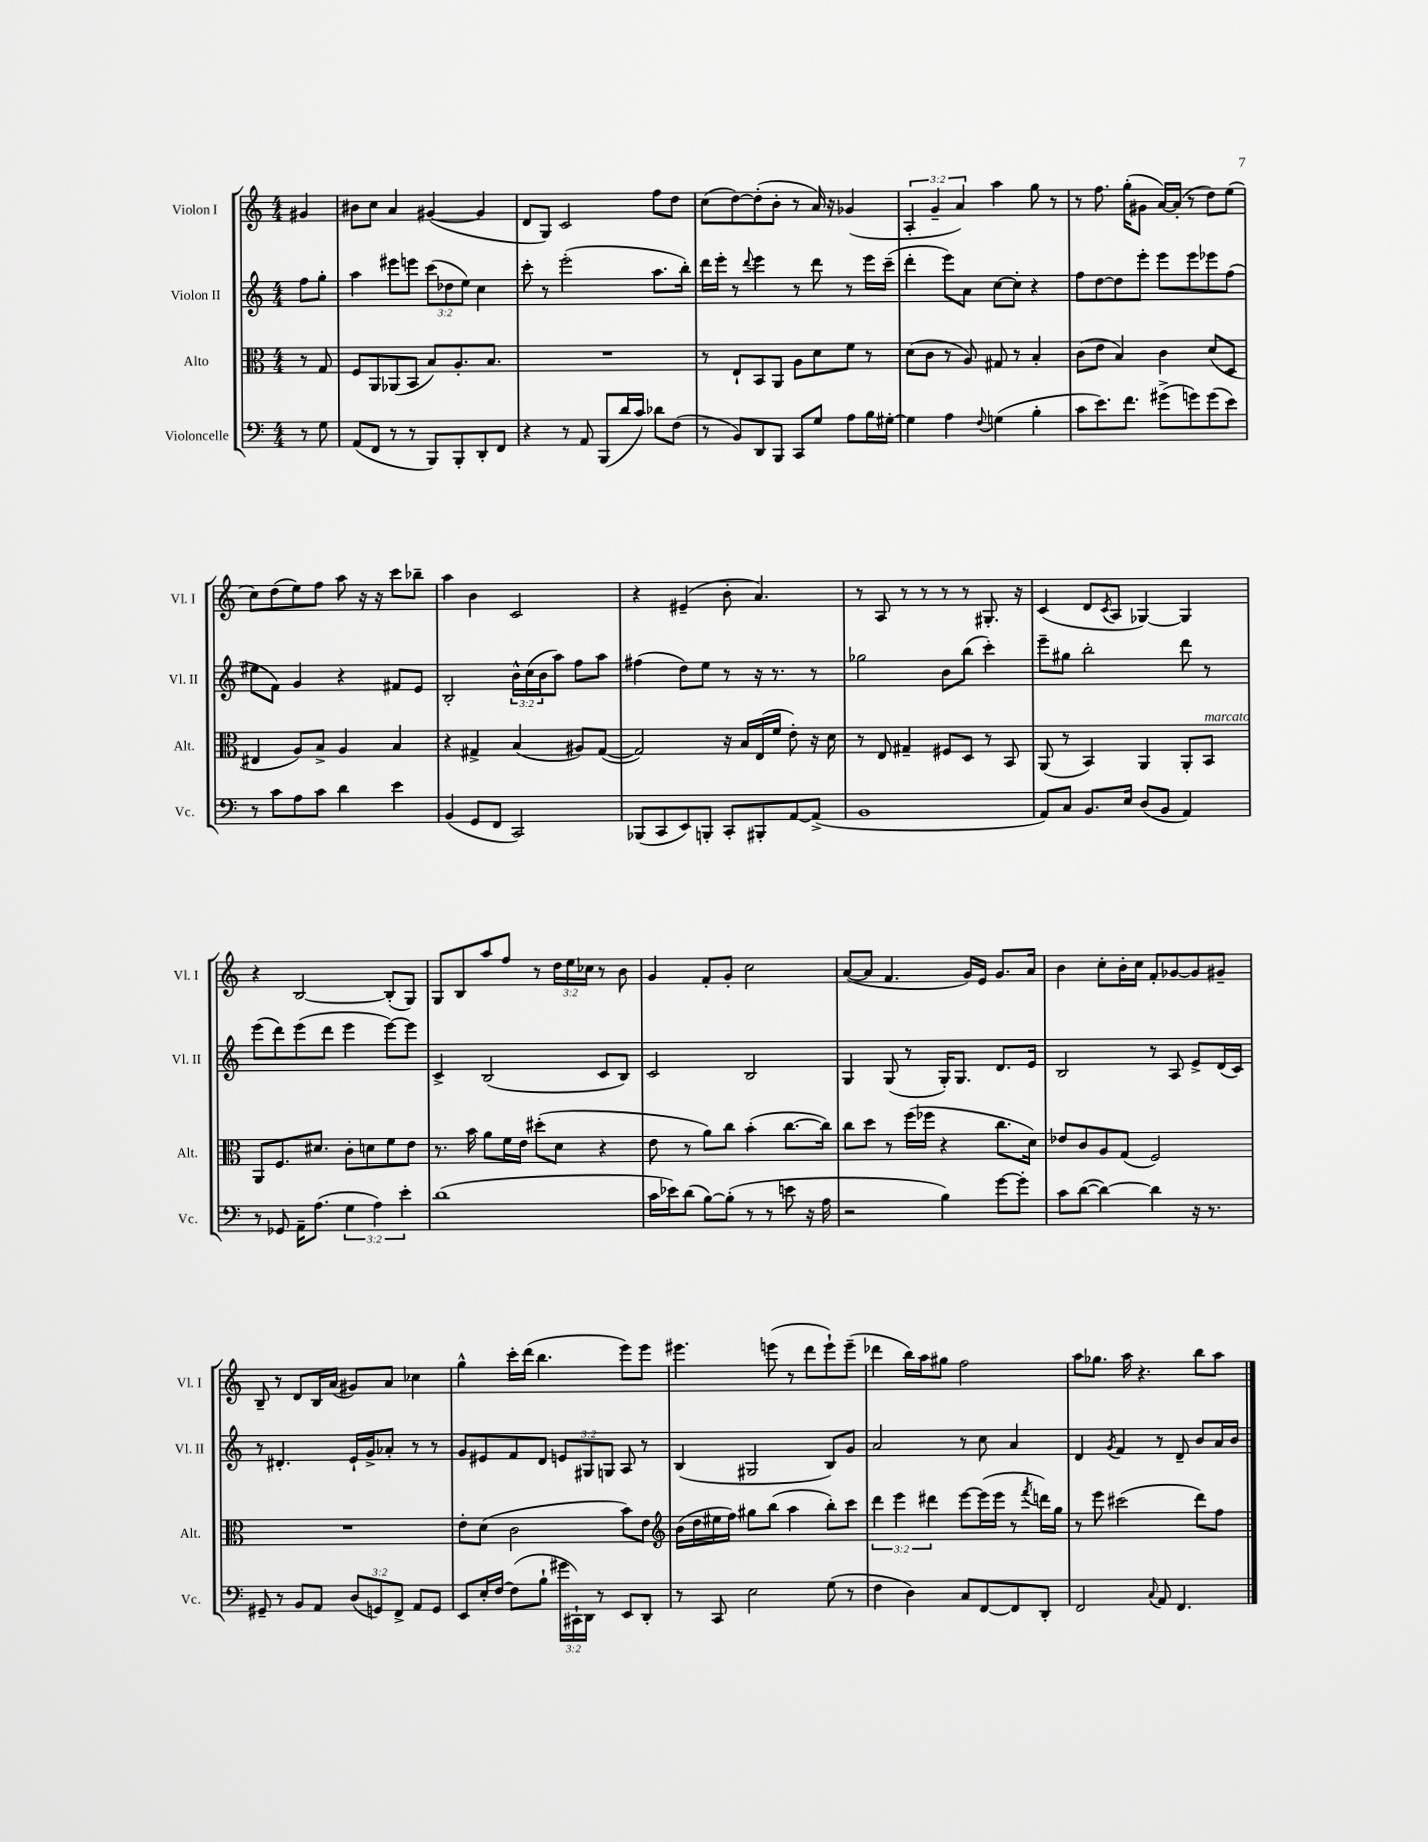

**kern	**kern	**kern	**kern
*staff4	*staff3	*staff2	*staff1
*clefF4	*clefC3	*clefG2	*clefG2
*k[]	*k[]	*k[]	*k[]
*M4/4	*M4/4	*M4/4	*M4/4
8r	8r	8ff	4g#
8G	8G	8gg'	.
=	=	=	=
(8AA	8F	4aa	8b#
8FF	8AA	.	8cc
8r	(8AA-	8eee#	4a
8r	8BB	8eee	.
8BBB)	8B)	(12ccc	([4g#
.	.	12dd-	.
8BBB'	8.A'	.	.
.	.	12ee)	.
8DD'	.	4cc	4g#]
.	8.B	.	.
8FF	.	.	.
=	=	=	=
4r	1r	8ccc'	8d
.	.	8r	8G)
8r	.	(2eee'	2c
8AA	.	.	.
(8BBB	.	.	.
16d	.	.	.
16c)	.	.	.
8d-	.	8.aa	8ff
(8F	.	.	8dd
.	.	16bb')	.
=	=	=	=
8r	8r	16ddd	(8cc
.	.	16eee'	.
8BB)	8E`	8r	[8dd)
.	.	8qqddd	.
8DD	8BB	4eee	(8dd']
8BBB	8AA	.	8b'
8CC	8A	8r	8r
8G	8d	8ddd	16a)
.	.	.	16r
8A	8f	8r	(4g-
16B	8r	16eee	.
[16G#'	.	(16ccc~	.
=	=	=	=
4G#]	(8d	4ddd'	6A'
.	8c	.	.
.	.	.	6g~
4A	8r	8eee)	.
.	.	.	6a)
.	8A)	8a	.
8qqF	.	.	.
(4G	8G#	[8cc	4aa
.	8r	8cc']	.
4B'	4B'	4r	8gg
.	.	.	8r
=	=	=	=
8c	(8c	8ff	8r
8.e)	8e	[8dd	8.ff
.	4B)	8dd]	.
8.f	.	.	(16gg'
.	.	8eee'	8g#
(8g#^	4c	8eee	[16a)
.	.	.	(16a']
8g)	.	8eee	8r
(8g	(8d	8eee-	8dd)
8e)	8D	(8ff	(8ee
=	=	=	=
8r	4E#	8ee#	8cc)
8c	.	8f)	(8dd
8A	8A)	4g	8ee)
8c	8B^	.	8ff
4d	4A	4r	8aa
.	.	.	16r
.	.	.	16r
4e	4B	8f#	8ccc
.	.	8e	8bb-~
=	=	=	=
(4BB	4r	2B'	4aa
8GG	4G#^	.	4b
8FF	.	.	.
2CC)	(4B	24b^^	2c
.	.	(24cc	.
.	.	24b	.
.	.	8aa)	.
.	8A#)	8ff	.
.	([8G#	8aa	.
=	=	=	=
(8BBB-	2G#])	(4ff#	4r
8CC	.	.	.
8EE)	.	8dd)	(4e#~
8BBB'	.	8ee	.
8CC'	16r	8r	8b'
.	16B	.	.
8BBB#'	(16E	16r	4.a)
.	16f	8.r	.
[8AA	8e')	.	.
(8AA^]	16r	8r	.
.	16d	.	.
=	=	=	=
1BB	8r	2gg-	8r
.	8E	.	8A
.	4G#~	.	8r
.	.	.	8r
.	8F#	8b	8r
.	8D	(8bb	8r
.	8r	4ccc')	8.G#'
.	8BB	.	.
.	.	.	16r
=	=	=	=
8AA)	(8AA	8eee~	(4c
8C	8r	8gg#	.
8.BB	4BB)	2bb'	8d
.	.	.	8qc
.	.	.	8A
16E	.	.	.
(8D	4AA	.	[4G-)
8BB	.	.	.
4AA)	8AA'	8ddd	4G-]
.	8BB	8r	.
=	=	=	=
8r	8AA	(8eee	4r
8GG-	8.F	8ddd)	.
16AA~	.	(8eee	[2B
(8.A	8.d#	.	.
.	.	8ddd	.
6G	8c'	4eee	.
.	8d	.	.
6A)	.	.	.
.	8f	[8eee)	(8B']
6e'	.	.	.
.	8e	8eee]	8G)
=	=	=	=
(1d	8.r	4c^	8G
.	.	.	8B
.	16b	.	.
.	8a	(2B	8aa
.	16f	.	8ff
.	16e	.	.
.	(8dd#'	.	8r
.	8d	.	24dd
.	.	.	24ee
.	.	.	24cc-
.	4r	8c	8r
.	.	8B)	8b
=	=	=	=
16c	8e	2c	4g
16e-)	.	.	.
(8d	8r	.	.
[8B)	8a)	.	8f'
(8B']	8cc	.	8g'
8r	(4b'	2B	2cc
8r	.	.	.
8e	[8.cc	.	.
16r	.	.	.
16A	16cc])	.	.
=	=	=	=
2r	8cc	4G	([8a
.	8dd	.	8a]
.	8r	(8G	4.f
.	(16ff	8r	.
.	16ff-	.	.
4B)	4r	16G')	.
.	.	8.G	.
.	.	.	16g)
.	.	.	16e
[8g	8.cc	8.d	8.g
8g']	.	.	.
.	16d)	16e	16a
=	=	=	=
8c	8e-	2B	4b
([8d	8c	.	.
4d_)	8A	.	8cc'
.	(8G	.	16b'
.	.	.	16cc
4d]	2F)	8r	8f'
.	.	8A	[8g-
16r	.	8e^	8g-]
8.r	.	.	.
.	.	(16d	8g#~
.	.	16c)	.
=	=	=	=
8GG#~	1r	8r	8B~
8r	.	4.d#'	8r
8BB	.	.	8d
8AA	.	.	16B
.	.	.	(16a
(12D	.	16e`	8g#)
.	.	16g^	.
12GG)	.	.	.
.	.	8a-'	8a
12FF^	.	.	.
8AA	.	8r	4cc-
8GG	.	8r	.
=	=	=	=
8EE	8e'	8g	4gg^^
16E'	(8d	8e#	.
[16F	.	.	.
(8F]	2c	8f	16ccc'
.	.	.	(16ddd
8B`	.	8d	4.bb
24g#	.	12e	.
24CC#`)	.	.	.
24DD	.	12G#	.
8r	.	.	.
.	.	12G	.
8EE	8b)	8A	8eee)
8DD'	8e	8r	8eee
=	=	=	=
*	*clefG2	*	*
8r	(16b	(4B	4.eee#
.	16dd	.	.
8CC	16ee#	.	.
.	16ff)	.	.
2E	8gg#	2G#	.
.	(8bb	.	(8eee
.	4aa	.	8r
.	.	.	8ddd
(8G	8bb')	8B)	8eee`)
8r	8ccc	8g	(8eee~
=	=	=	=
4F	6ddd	2a	4ddd-
.	6eee	.	.
4D)	.	.	16bb)
.	.	.	16aa
.	6ddd#	.	.
.	.	.	8gg#
8C	[8eee	8r	2ff
[8FF	(16eee]	8cc	.
.	16eee	.	.
8FF]	8r	4a	.
.	8qfff	.	.
8DD'	16ddd)	.	.
.	16gg	.	.
=	=	=	=
2FF	8r	4d	8aa
.	8eee	.	8.gg-
.	.	8qg	.
.	(2ccc#	4f	.
.	.	.	16aa
.	.	.	4.r
8qqC	.	.	.
8AA	.	8r	.
4.FF	.	8d~	.
.	8ddd)	8b	8bb
.	8ff	16a	8aa
.	.	16b	.
==	==	==	==
*-	*-	*-	*-
